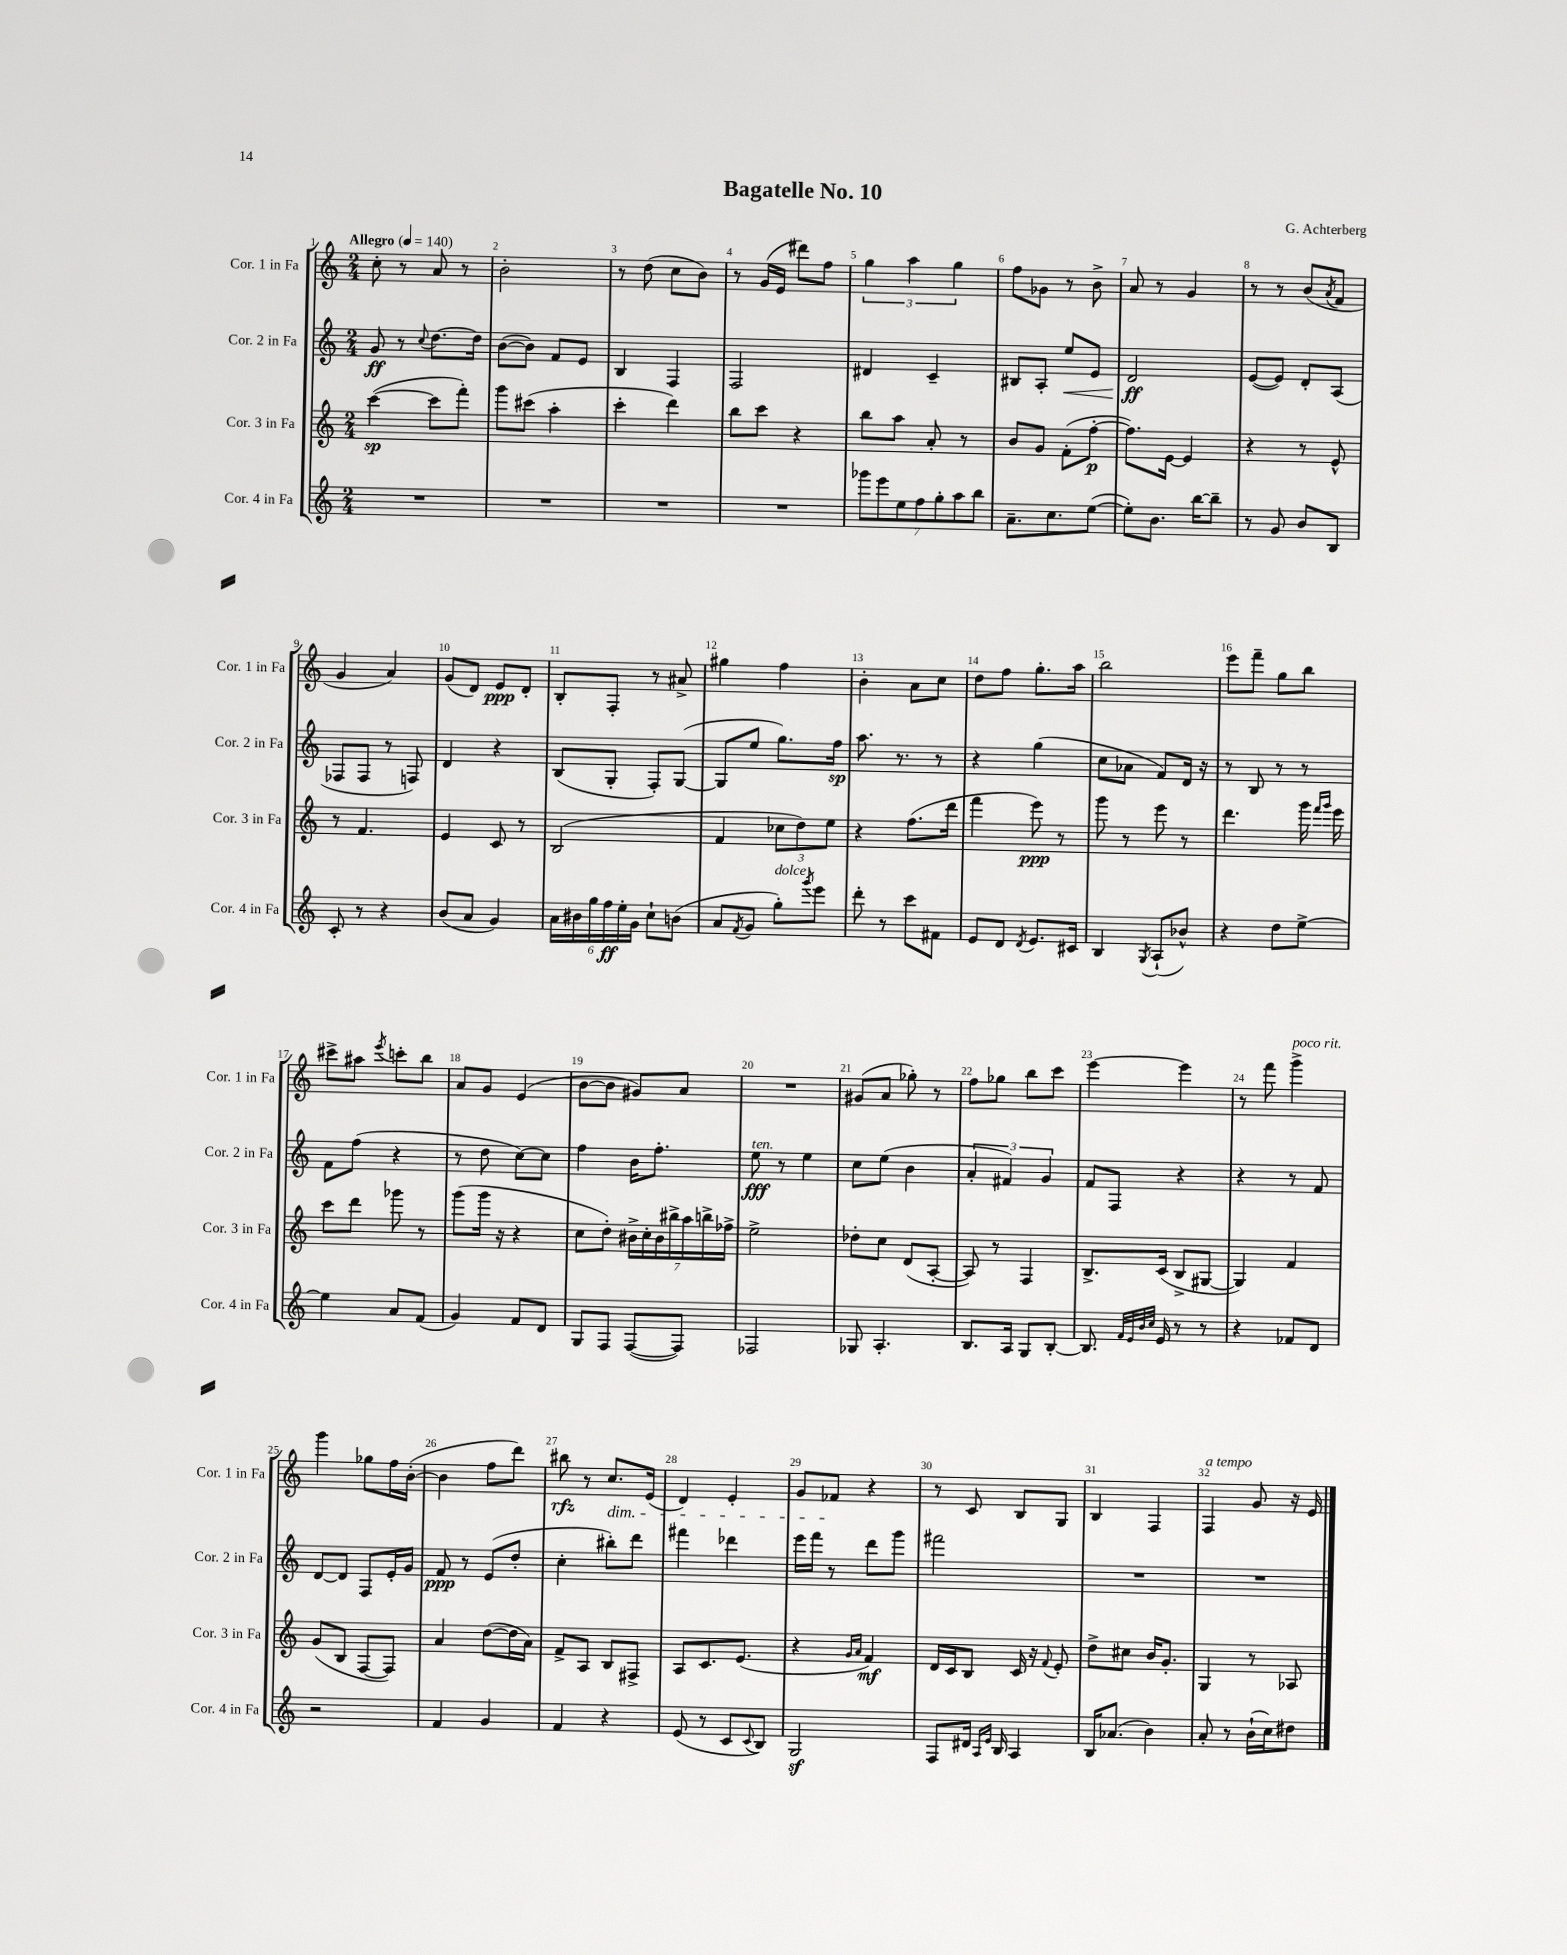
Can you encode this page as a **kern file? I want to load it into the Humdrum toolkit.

**kern	**kern	**kern	**kern
*staff4	*staff3	*staff2	*staff1
*clefG2	*clefG2	*clefG2	*clefG2
*k[]	*k[]	*k[]	*k[]
*M2/4	*M2/4	*M2/4	*M2/4
*MM140	*MM140	*MM140	*MM140
2r	([4ccc	8g	8cc'
.	.	8r	8r
.	.	8qqcc	.
.	8ccc]	[8.dd	8a
.	8fff')	.	8r
.	.	16dd]	.
=	=	=	=
2r	8ggg	([8b	2b'
.	(8ccc#	8b])	.
.	4aa'	8f	.
.	.	8e	.
=	=	=	=
2r	4ccc'	4B	8r
.	.	.	(8dd
.	4ddd)	4F	8cc
.	.	.	8b)
=	=	=	=
2r	8bb	2F	8r
.	8ccc	.	(16g
.	.	.	16e
.	4r	.	8ddd#)
.	.	.	8ff
=	=	=	=
14ggg-	8bb	4d#	6gg
14eee	.	.	.
.	8aa	.	.
14ee	.	.	.
.	.	.	6aa
14ff	.	.	.
.	8a'	4c~	.
14gg'	.	.	.
.	.	.	6gg
14aa	.	.	.
.	8r	.	.
14bb	.	.	.
=	=	=	=
8.a~	8b	8B#	8ff
.	8g	8A'	8g-
8.cc	.	.	.
.	(8f'	8ee	8r
([8ee	[8ff'	8e	8b^
=	=	=	=
8ee'])	8.ff])	2d	8a
8.b	.	.	8r
.	[16e	.	.
.	4e]	.	4g
[16bb	.	.	.
8bb~]	.	.	.
=	=	=	=
8r	4r	([8e	8r
8g	.	8e])	8r
8b	8r	8d'	(8b
.	.	.	8qa
8B	8e^^	(8A	8f
=	=	=	=
8c'	8r	8F-	4g
8r	4.f	8F-	.
4r	.	8r	4a)
.	.	8F)	.
=	=	=	=
(8b	4e	4d	(8g
8a	.	.	8d)
4g)	8c	4r	8e
.	8r	.	8d'
=	=	=	=
24a	(2B	(8B	8B'
24b#	.	.	.
24gg	.	.	.
24ff	.	8G'	8F'
24ee'	.	.	.
24g	.	.	.
8cc`	.	8F')	8r
(8b	.	([8G	8a#^
=	=	=	=
8a	4f	8G]	4gg#
8qf	.	.	.
8g	.	8ee	.
8gg')	12cc-	8.gg)	4ff
.	12dd)	.	.
8qggg	.	.	.
8eee	.	.	.
.	12ee	.	.
.	.	16ff	.
=	=	=	=
8ddd'	4r	8.aa	4b'
8r	.	.	.
.	.	8.r	.
8ccc	(8.ff	.	8a
8f#	.	8r	8cc
.	16ddd	.	.
=	=	=	=
8e	4fff	4r	8dd
8d	.	.	8ff
8qd	.	.	.
8.e	8eee)	(4gg	8.gg'
.	8r	.	.
16c#	.	.	16aa
=	=	=	=
4B	8ggg	8cc	2bb
.	8r	8a-	.
8qG	.	.	.
(8A`	8eee	8f)	.
8b-^^)	8r	16d	.
.	.	16r	.
=	=	=	=
4r	4.ddd	8r	8eee
.	.	8B	8fff~
8dd	.	8r	8gg
[8ee^	16ggg	8r	8bb
.	16qqfff	.	.
.	16qqggg	.	.
.	16eee	.	.
=	=	=	=
4ee]	8ccc	8f	8ccc#^
.	8ddd	(8ff	8aa#
.	.	.	8qeee
8a	8ggg-	4r	8ccc'
(8f	8r	.	8bb
=	=	=	=
4g)	(8ggg	8r	8a
.	16ggg	8dd	8g
.	16r	.	.
8f	4r	[8cc)	(4e
8d	.	8cc]	.
=	=	=	=
8G	8cc	4ff	[8b
8F	8dd')	.	8b]
([8F	28b#^	16b	8g#)
.	28cc'	.	.
.	.	8.ff'	.
.	28b#	.	.
.	28bb#^	.	.
8F])	.	.	8a
.	28aa	.	.
.	28bb^	.	.
.	28ff-^	.	.
=	=	=	=
2F-	2ee^	8ee	2r
.	.	8r	.
.	.	4ee	.
=	=	=	=
8G-	8dd-'	8cc	(8g#
4.A'	8cc	(8ee	8a
.	(8d	4b	8gg-')
.	[8A'	.	8r
=	=	=	=
8.B	8A])	6a'	8ff
.	8r	.	8gg-
.	.	6f#)	.
16A	.	.	.
8G	4F	.	8bb
.	.	6g	.
[8B'	.	.	8ccc
=	=	=	=
8.B]	8.B^	8f	[4eee
.	.	8F	.
32qqf	.	.	.
32qqe	.	.	.
32qqb	.	.	.
32qqcc	.	.	.
16e	(16c	.	.
8r	8B^	4r	4eee]
8r	[8G#	.	.
=	=	=	=
4r	4G#])	4r	8r
.	.	.	8fff
8f-	4f	8r	4ggg^
8d	.	8f	.
=	=	=	=
2r	(8g	[8d	4ggg
.	8B	8d]	.
.	[8F	8F	8gg-
.	8F])	16e'	16ff
.	.	16g	([16b'
=	=	=	=
4f	4a	8f	4b]
.	.	8r	.
4g	([8dd	(8e	8ff
.	16dd]	8dd'	8ddd)
.	16a)	.	.
=	=	=	=
4f	8f^	4cc'	8bb#
.	8A	.	8r
4r	8B	8bb#')	8.cc
.	8F#^	8ddd	.
.	.	.	(16e
=	=	=	=
(8e	8A	4fff#	4d)
8r	8.c	.	.
8c	.	4ddd-	4e'
.	(8.e	.	.
8qqc	.	.	.
8B)	.	.	.
=	=	=	=
2G	4r	16eee	8g
.	.	16fff	.
.	.	8r	8f-
.	16qqg	.	.
.	16qqa	.	.
.	4f)	8ddd	4r
.	.	8ggg	.
=	=	=	=
8F	16d	2fff#	8r
.	16c	.	.
16d#	8B	.	8c
16qqA	.	.	.
16qqe	.	.	.
16B	.	.	.
4A	16c	.	8B
.	16r	.	.
.	8qqf	.	.
.	8e'	.	8G
=	=	=	=
16B	8dd^	2r	4B
(8.a-	.	.	.
.	8cc#	.	.
4b)	16b	.	4F
.	8.g'	.	.
=	=	=	=
8a'	4G	2r	4F
8r	.	.	.
(16b`	8r	.	8g
16cc)	.	.	.
8dd#	8A-	.	16r
.	.	.	16e
==	==	==	==
*-	*-	*-	*-
